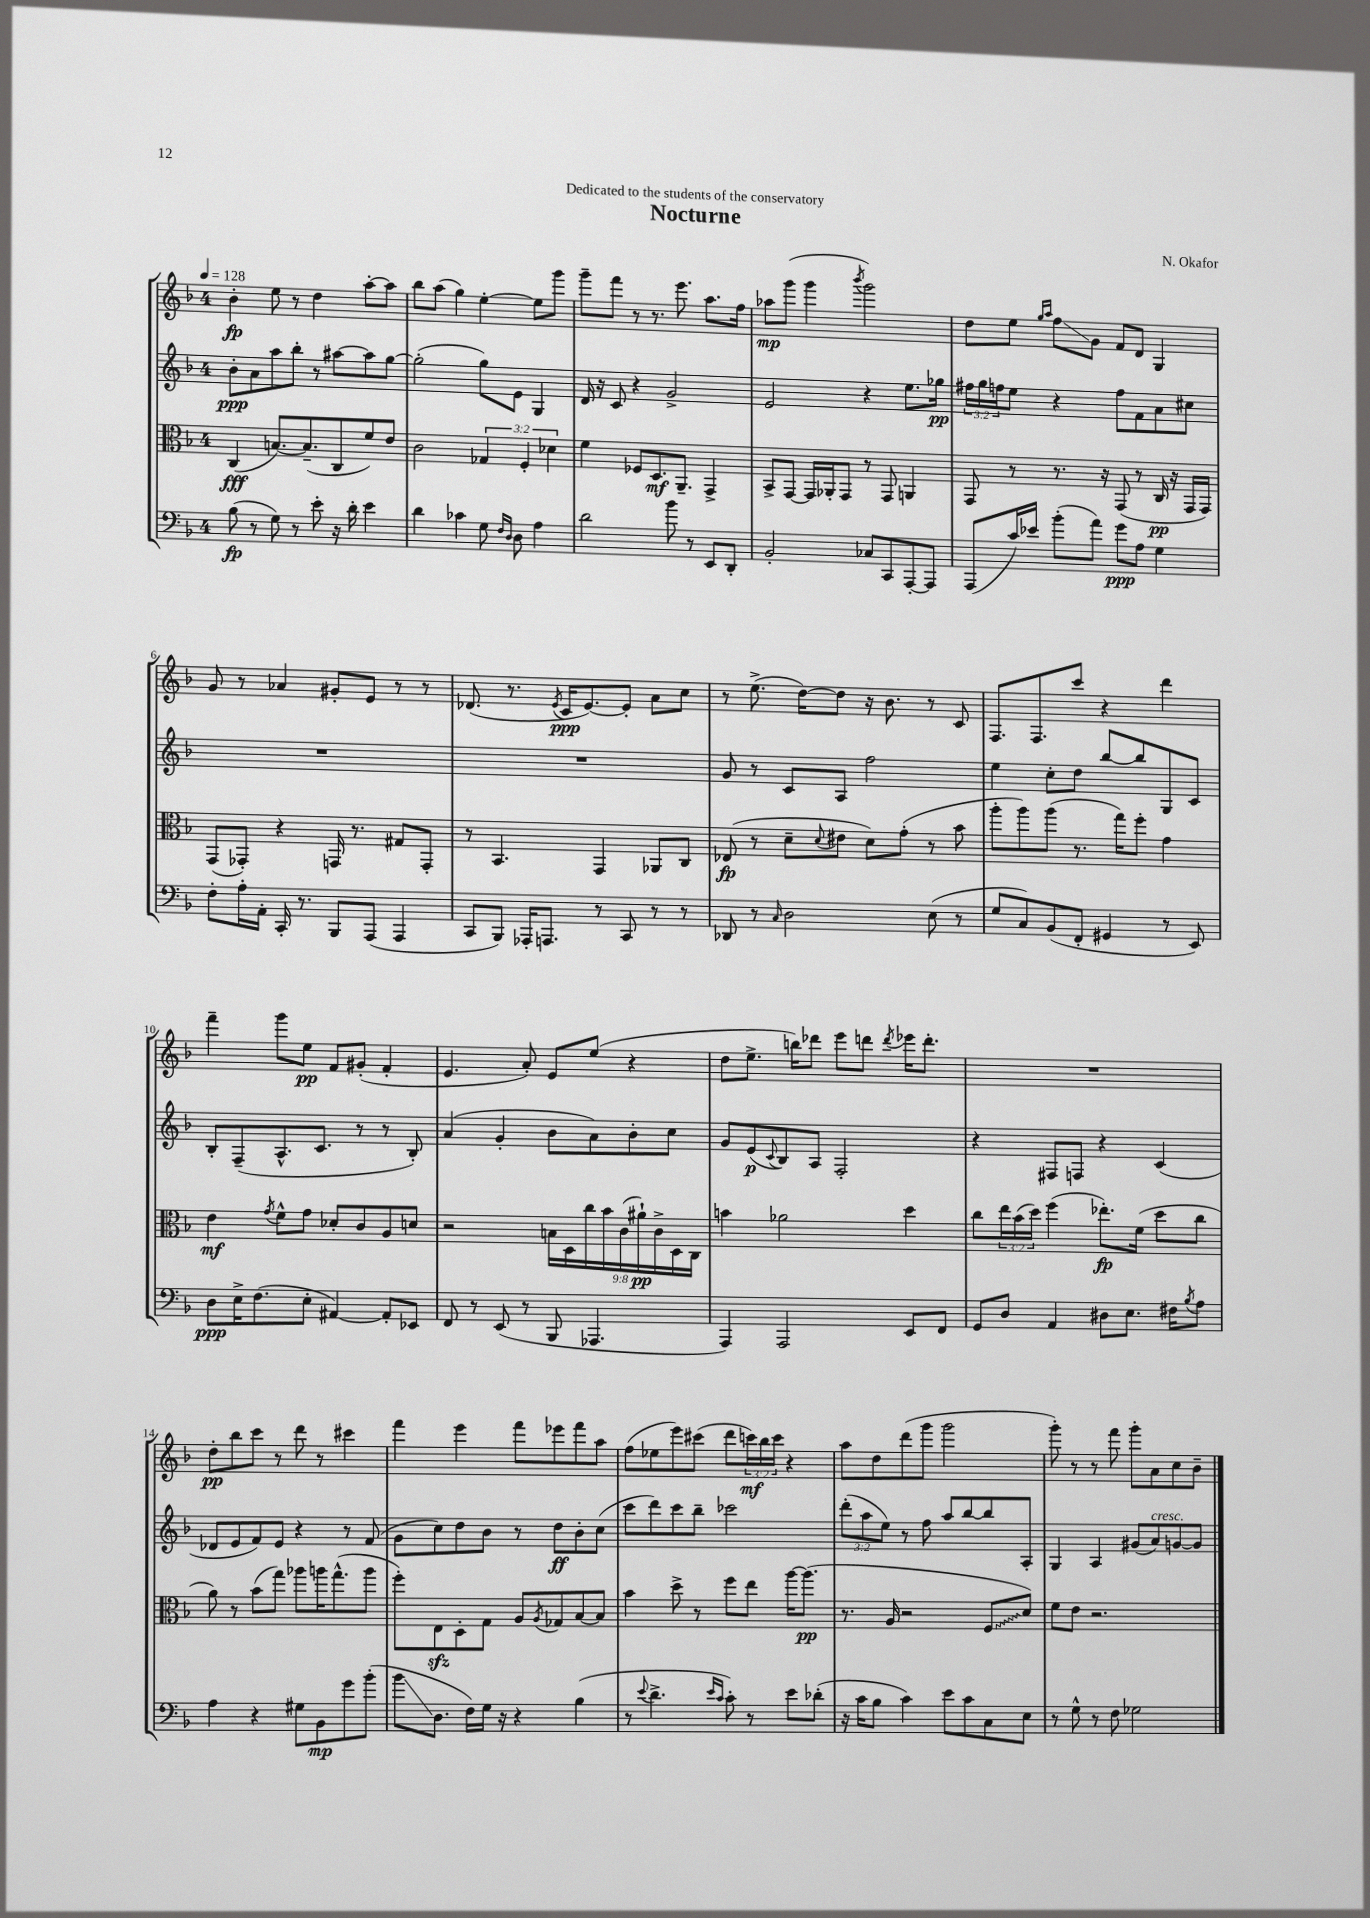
\header { title = "Nocturne" composer = "N. Okafor" dedication = "Dedicated to the students of the conservatory" }
<<
\new StaffGroup <<
\new Staff = "s0" {
    \clef treble \key f \major \once \override Staff.TimeSignature.style = #'single-digit \time 4/4 \override Staff.TupletNumber.text = #tuplet-number::calc-fraction-text \tempo 4 = 128
    bes'4-.\fp e''8 r8 d''4 a''8~-. a''8 |
    bes''8 a''8( g''4) e''4~-. e''8 g'''8 |
    g'''8-- f'''8 r8 r8. e'''8. a''8. f''16 |
    aes''8\mp g'''8( g'''4 \acciaccatura { bes'''8 } g'''2) |
    d''8 e''8 \grace { g''16 a''16 } f''8\glissando g'8 f'8 d'8 g4 |
    g'8 r8 aes'4 gis'8-. e'8 r8 r8 |
    des'8.( r8. \acciaccatura { e'8 } c'16\ppp e'8.~) e'8-. a'8 c''8 |
    r8 e''8.->( d''16~) d''8 r16 bes'8. r8 c'8 |
    f8. f8. c'''8 r4 d'''4 |
    f'''4-- g'''8 e''8\pp f'8 gis'8-.( f'4-. |
    e'4. a'8-.) e'8 e''8( r4 |
    d''8 e''8.-> b''16) des'''8 e'''8 d'''8 \acciaccatura { d'''8 } ees'''16 d'''8.-. |
    R1 |
    d''8-.\pp bes''8 c'''8 r8 d'''8 r8 cis'''4 |
    f'''4 e'''4 f'''8 ees'''8 f'''8 a''8 |
    f''8( ees''8 e'''8) cis'''8( d'''8 \tuplet 3/2 { c'''16\mf) bes''16 c'''16 } r4 |
    a''8 d''8 d'''8( g'''8 g'''2 |
    g'''8-.) r8 r8 f'''8 g'''8-. a'8 c''8 bes'8-- \bar "|." |
}
\new Staff = "s1" {
    \clef treble \key f \major \once \override Staff.TimeSignature.style = #'single-digit \time 4/4 \override Staff.TupletNumber.text = #tuplet-number::calc-fraction-text
    bes'8-.\ppp a'8 a''8 bes''8-. r8 ais''8~ ais''8 g''8~ |
    g''2-.( g''8) e'8 g4 |
    d'16 r16 c'8 r4 g'2-> |
    e'2 r4 e''8. ges''16\pp |
    \tuplet 3/2 { fis''16 g''16 f''16 } e''8 r4 f''8 f'8 a'8 cis''8 |
    R1 |
    R1 |
    g'8 r8 c'8 a8 f''2 |
    e''4 c''8-. d''8 bes''8~ bes''8 g8 c'8 |
    bes8-. f8--( a8.-^ c'8. r8 r8 bes8-.) |
    a'4( g'4-. bes'8 a'8) bes'8-. c''8 |
    g'8 e'8\p( \appoggiatura { c'8 } bes8) a8 f2-. |
    r4 fis8 f8 r4 c'4( |
    des'8 e'8 f'8) e'8 r4 r8 f'8( |
    g'8 c''8) d''8 bes'8 r8 d''8\ff bes'8-. c''8( |
    c'''8 d'''8) c'''8 bes''8-- ces'''2 |
    \tuplet 3/2 { d'''8-.( a''8 e''8) } r8 f''8 a''8 bes''8~ bes''8 a8-. |
    g4 a4 gis'8( a'8^\markup { \italic "cresc." }) g'8~ g'8 \bar "|." |
}
\new Staff = "s2" {
    \clef alto \key f \major \once \override Staff.TimeSignature.style = #'single-digit \time 4/4 \override Staff.TupletNumber.text = #tuplet-number::calc-fraction-text
    c4\fff( b8.~) b8.--( c8 f'8) e'8 |
    c'2 \tuplet 3/2 { ges4 f4-. des'4 } |
    f'4 fes8 d8.\mf a,8.-- g,4-> |
    bes,8-> g,8~ g,16 aes,16-. g,8 r8 g,8 a,4 |
    g,8 r8 r8. r16 g,8( r8 c16\pp r16 g,16 g,16) |
    g,8( ges,8-.) r4 g,16 r8. gis8 g,8-. |
    r8 bes,4. g,4 aes,8 c8 |
    ees8\fp( r8 d'8-- \appoggiatura { d'8 } eis'8 d'8) g'8-.( r8 bes'8 |
    a''8-. a''8) a''8( r8. g''16) f''8-. g'4 |
    e'4\mf \acciaccatura { g'8 } f'8-^ g'8 des'8-. c'8 a8 d'8 |
    r2 \tuplet 9/8 { b16 d16 c''16 bes'16 c'16( ais'16-!\pp) c'16-> d16 c16 } |
    b'4 aes'2 d''4 |
    c''8 \tuplet 3/2 { e''16 bes'16( d''16) } f''4( ees''8.-.\fp) f'16( d''8 c''8 |
    a'8) r8 bes'8( g''8) aes''8 a''16 g''8.-^( a''8 |
    f''8-.) e8\sfz d8-. g8 a8 \acciaccatura { a8 } ges8 bes8~ bes8 |
    bes'4 d''8-> r8 f''8 e''8 a''16~ a''8.\pp( |
    r8. a16 r2 \once \override Glissando.style = #'zigzag f8\glissando d'8) |
    f'8 e'8 r2. \bar "|." |
}
\new Staff = "s3" {
    \clef bass \key f \major \once \override Staff.TimeSignature.style = #'single-digit \time 4/4
    bes8\fp( r8 g8) r8 e'8-. r16 d'16-. e'4 |
    d'4 ces'4 g8 \grace { f16 d16 } d8 a4 |
    d'2 bes'8 r8 e,8 d,8-. |
    bes,2-. ces8 c,8 a,,8~-. a,,8 |
    a,,8( c'16) ees'16 bes'8-.( a'8) g'8\ppp a8 g4 |
    f8-. a16-. a,16-. c,16-. r8. bes,,8 a,,8( a,,4 |
    c,8 bes,,8) aes,,16-. a,,8. r8 c,8 r8 r8 |
    des,8 r8 \grace { c16 } d2 e8( r8 |
    g8 c8) bes,8( f,8-. gis,4 r8 e,8) |
    d8\ppp e16-> f8.( e8-. ais,4~) ais,8-. ees,8 |
    f,8 r8 e,8( r8 bes,,8 aes,,4. |
    a,,4) a,,2 e,8 f,8 |
    g,8 d8 a,4 dis8 e8. fis16 \acciaccatura { bes8 } a8 |
    a4 r4 gis8 bes,8\mp g'8 bes'8-.( |
    bes'8\glissando d8. f16) g16 r16 r4 bes4( |
    r8 \appoggiatura { e'8 } d'4.-> \grace { e'16 c'16 } c'8-.) r8 e'8 des'8-.( |
    r16 c'16 bes8 c'4) e'8 c'8 c8 e8 |
    r8 g8-^ r8 f8 ges2 \bar "|." |
}
>>
>>
